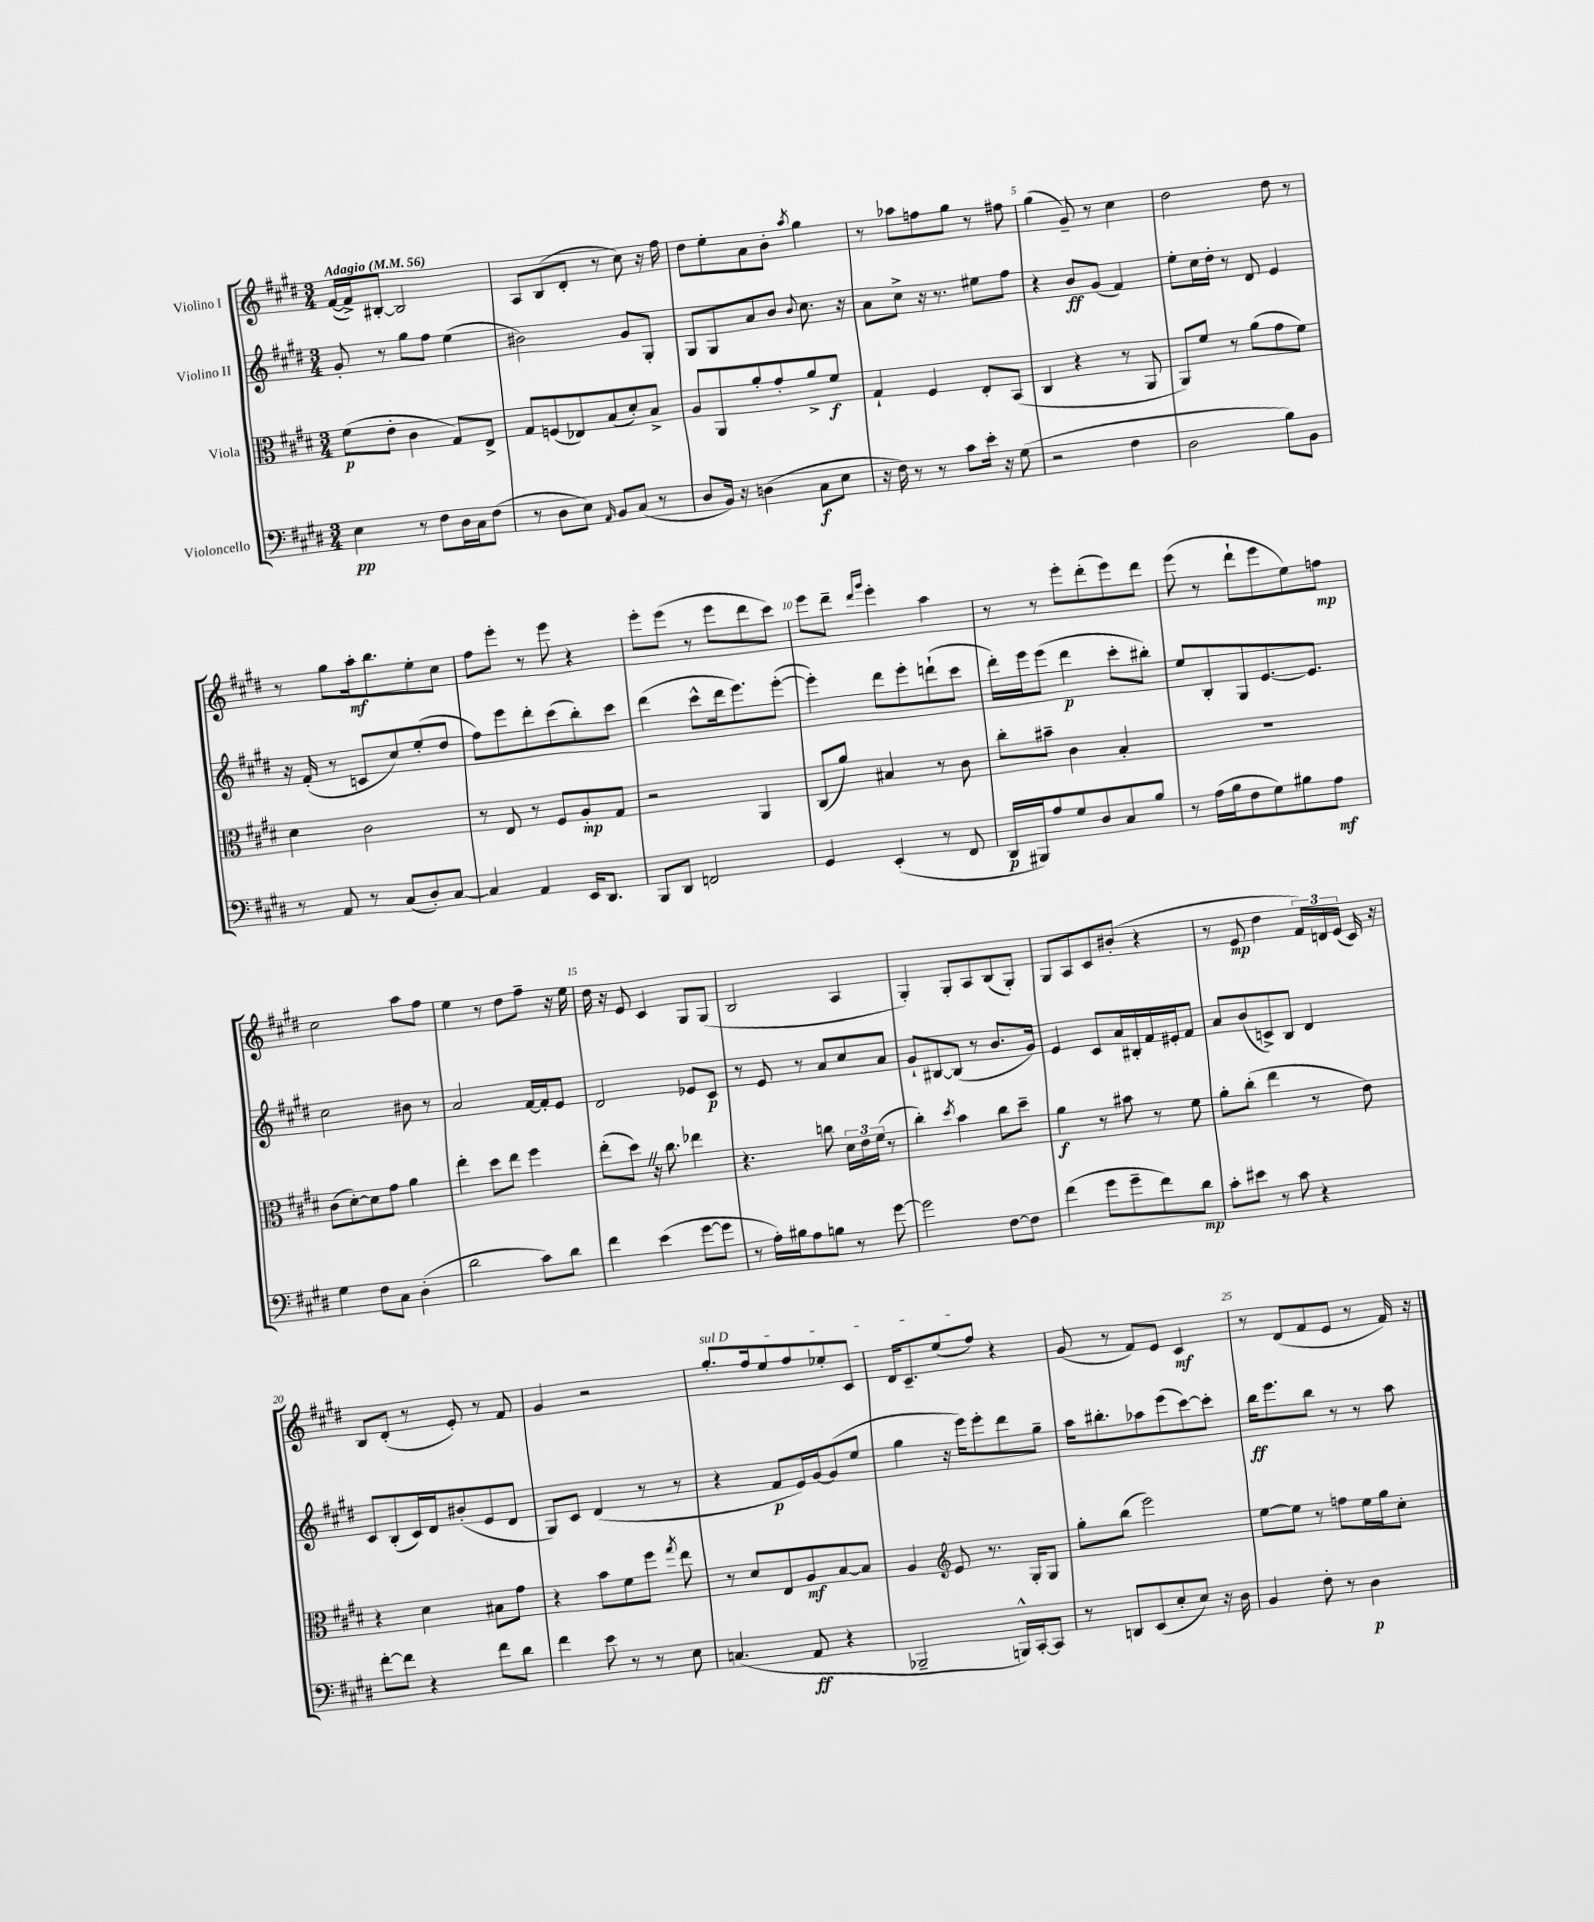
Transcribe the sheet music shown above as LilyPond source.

<<
\new StaffGroup <<
\new Staff = "s0" \with { instrumentName = "Violino I" } {
    \clef treble \key e \major \numericTimeSignature \time 3/4 \tempo "Adagio" 4 = 56
    \autoBeamOff fis'16[~( fis'16->) bis8]~-. bis2 |
    a8[ b8( dis'8]-. r8 cis''8) r16 fis''16 |
    dis''8[ e''8-. a'8 b'8]-. \acciaccatura { a''8 } gis''4 |
    r8 aes''8[ f''8 gis''8] r8 fis''8 |
    gis''4( gis'8--) r8 cis''4 |
    dis''2 dis''8 r8 |
    r8 gis''8[ a''16-.\mf b''8. e''8-. cis''8] |
    fis''8[ e'''8]-. r8 e'''8 r4 |
    e'''8[-. e'''8]( r8 e'''8[ dis'''8 cis'''8]) |
    e'''8[ dis'''8]-- \grace { dis'''16[ gis'''16] } e'''4-. a''4 |
    r8 r8 e'''8[-. dis'''8-.( e'''8) dis'''8] |
    e'''8( r8 dis'''8[-! e'''8 e''8) f''8]\mp |
    cis''2 a''8[ fis''8] |
    e''4 r8 dis''8[ fis''8]-- r16 e''16 |
    dis''16 r16 e'8 cis'4 gis8[ gis8]( |
    b2 a4 |
    gis4-.) gis8[-. a8 b8( gis8]-.) |
    gis8[ a8 cis'8 bis'8]-.( r4 |
    r8 e'8\mp dis''4 \tuplet 3/2 { fis'16[) d'16 e'16]( } cis'16) r16 |
    b8[ dis'8]-.( r8 e'8-.) r8 fis'8 |
    gis'4 r2 |
    \once \override TextSpanner.bound-details.left.text = \markup { \italic "sul D" } gis''8.[-.\startTextSpan fis''16 e''8 fis''8 ees''8-. cis'8] |
    dis'16[ cis'8.-- e''8( fis''8]\stopTextSpan) r4 |
    gis'8( r8 fis'8[) e'8] cis'4\mf |
    r8 dis'8[( fis'8 e'8] r8 fis'16) r16 \bar "|." |
}
\new Staff = "s1" \with { instrumentName = "Violino II" } {
    \clef treble \key e \major \numericTimeSignature \time 3/4
    \autoBeamOff gis'8-. r8 gis''8[ fis''8] e''4( |
    bis'2) gis'8[ gis8]-. |
    gis8[ gis8 a'8 b'8] \appoggiatura { b'8 } cis''8. r16 |
    a'8[ cis''8]-> r16 r8. eis''8[ fis''8] |
    r4 b'8[\ff gis'8]( fis'4) |
    e''8[-. cis''16 dis''16]-. r8 dis'8 e'4 |
    r16 fis'16-.( r8 c'8[ cis''8) e''8-.( dis''8] |
    fis''8[) e'''8 dis'''8-. cis'''8( b''8-.) cis'''8] |
    dis'''4( cis'''8[-^ dis'''16 e'''8.) e'''8]~-.( |
    e'''4-.) dis'''8[ e'''8-. d'''8-!( cis'''8] |
    dis'''16[-.) e'''16 e'''8]( dis'''4\p cis'''8[-. bis''8]-.) |
    e''8[ b8-. gis8 e'8.~ e'8.] |
    cis''2 bis'8 r8 |
    a'2 fis'16[~ fis'16-. e'8] |
    dis'2 ees'8[ cis'8]\p |
    r8 e'8 r8 a'8[ cis''8 a'8] |
    gis'8[-! bis8~ bis8]( r8 b'8.[ gis'16]) |
    e'4 cis'8[ a'16 bis16-. fis'16 eis'16-. fis'8] |
    a'8[ b'8( c'8->) b8] dis'4 |
    cis'8[ b8-.( cis'16) dis'16 bis'8-.( e'8 dis'8] |
    gis8[) cis'8] dis'4( r8 r8 |
    r4 fis'8[\p e'16) gis'16~ gis'8( e''8] |
    gis''4 r16 e'''16[) e'''8-. dis'''8 gis''8]-- |
    a''16[ bis''8.-. aes''8 e'''8( cis'''8~) cis'''8]-. |
    b''16[\ff e'''8. b''8] r8 r8 a''8 \bar "|." |
}
\new Staff = "s2" \with { instrumentName = "Viola" } {
    \clef alto \key e \major \numericTimeSignature \time 3/4
    \autoBeamOff fis'8[\p( e'8]-. cis'4 gis8[) e8]-> |
    gis8[ f8( ees8) b8( dis'8-.) b8]-> |
    a8[ a,8 a'8-. gis'8-. a'8-> fis'8]\f |
    gis4-! fis4 e8[-. b,8]( |
    cis4 r4 r8 a,8 |
    a,8[) fis'8] r8 a'8[( gis'8 fis'8]) |
    dis'4 cis'2 |
    r8 e8 r8 fis8[ a8-.\mp gis8] |
    r2 a,4 |
    cis8[( a'8]) bis4 r8 cis'8 |
    cis''8[-. bis'8]-- cis'4 b4-. |
    r2. |
    cis'8[( dis'8~-.) dis'8 gis'8] a'4 |
    e''4-. dis''8[ e''8] fis''4 |
    e''8[-.( dis''8]) \once \override BreathingSign.text = \markup { \musicglyph "scripts.caesura.straight" } \breathe r16 cis''8. ees''4 |
    r4. c''8 \tuplet 3/2 { dis'16[ e'16 fis'16]( } r8 |
    cis''4-.) \acciaccatura { dis''8 } b'4 cis''8[ dis''8]-- |
    a'4\f r8 bis'8 r8 fis'8 |
    a'8[-. cis''8]-.( e''4 r8 e'8) |
    r4 dis'4 bis8[ gis'8] |
    r4 b'8[ fis'8 fis''8] \acciaccatura { gis''8 } e''8 |
    r8 dis'8[ e8 a8\mf b8~ b8] |
    a4 \clef treble e'8 r8. gis16[-. gis8] |
    gis''8[-. b''8]( e'''2) |
    e''8[~ e''8] r8 f''8[ e''16 gis''16 cis''8]-. \bar "|." |
}
\new Staff = "s3" \with { instrumentName = "Violoncello" } {
    \clef bass \key e \major \numericTimeSignature \time 3/4
    \autoBeamOff e4\pp r8 fis8[ dis16 cis16 fis8]( |
    r8 dis8[ e8]) \grace { a,16 } b,8[ cis8]( r8 |
    dis8[ b,16]) r16 d4( cis8[\f e8] |
    r16 fis16) r8 r8 cis'8[ e'16]-. r16 gis8( |
    r2 fis4 |
    dis2 b8[) b,8] |
    r8 a,8 r8 cis8[( dis8-.) cis8]~ |
    cis4 a,4 e,16[ dis,8.] |
    b,,8[ dis,8] f,2 |
    gis,4 e,4-.( r8 fis,8 |
    dis,16[\p bis,,16) a8 gis8 dis8 cis8 b8] |
    r8 a16[( b16 fis8 gis8) bis8 a8]\mf |
    gis4 fis8[ cis8] dis4-.( |
    dis'2 cis'8[) dis'8] |
    fis'4 e'4( gis'8[~ gis'8] |
    r8 a16[-.) bis16 a8 b8] r8 gis'8~ |
    gis'2 fis8[~ fis8] |
    fis'4( gis'8[ gis'8-- fis'8) dis'8]\mp |
    cis'8[-. eis'8] r8 cis'8 r4 |
    fis'8[~-. fis'8] r4 fis'8[ dis'8] |
    fis'4 e'8 r8 r8 e8 |
    c4.( a,8\ff r4 |
    bes,,2-- b,,16[-^) cis,16~-. cis,8] |
    r8 d,8[ e,8( e8-. e8]) r16 dis16 |
    b,4 fis8-. r8 dis4\p \bar "|." |
}
>>
>>
\layout { \context { \Score \override BarNumber.break-visibility = ##(#f #t #t) barNumberVisibility = #(every-nth-bar-number-visible 5) } }
